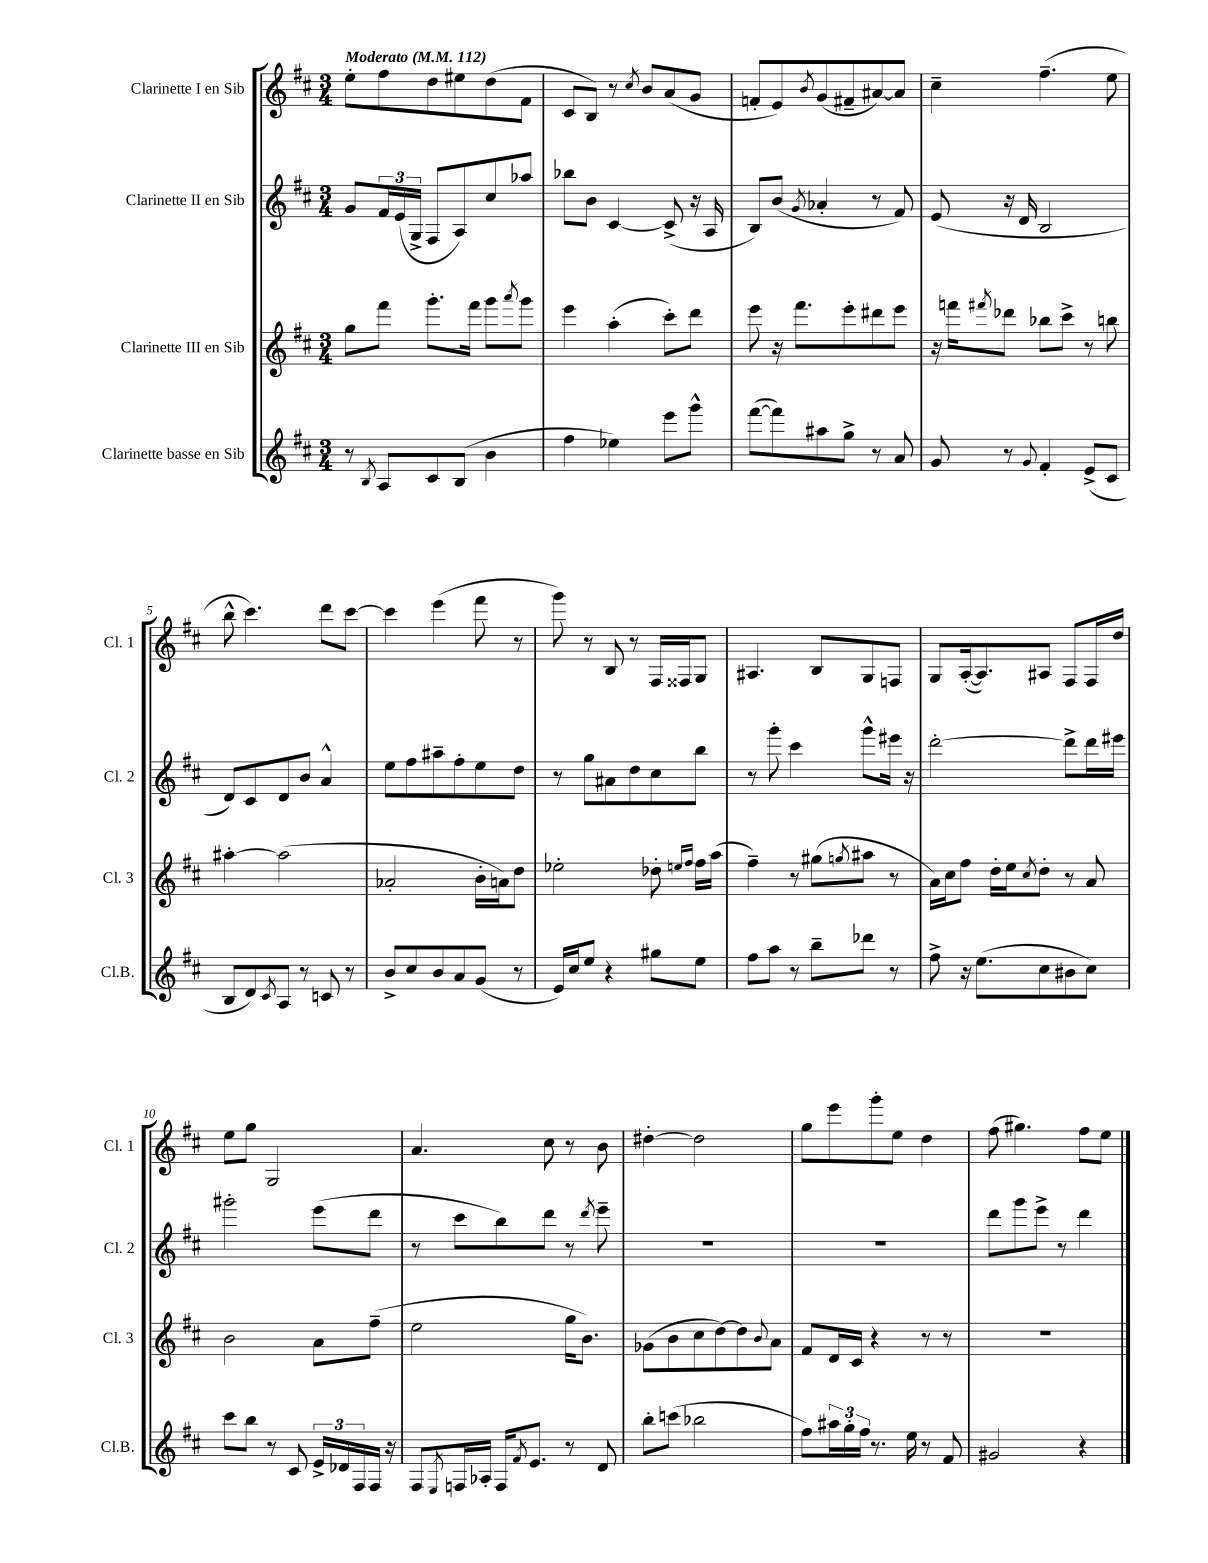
<<
\new StaffGroup <<
\new Staff = "s0" \with { instrumentName = "Clarinette I en Sib" shortInstrumentName = "Cl. 1" } {
    \clef treble \key d \major \numericTimeSignature \time 3/4 \tempo "Moderato" 4 = 112
    e''8-. fis''8 d''8 eis''8 d''8( fis'8 |
    cis'8 b8) r8 \acciaccatura { cis''8 } b'8 a'8( g'8 |
    f'8-. e'8) \acciaccatura { b'8 } g'8( fis'8-- ais'8~) ais'8 |
    cis''4-- fis''4.--( e''8 |
    b''8-^ cis'''4.) d'''8 cis'''8~ |
    cis'''4 e'''4( fis'''8 r8 |
    g'''8) r8 b8 r8 fis16 fisis16 g8 |
    ais4. b8 g8 f8 |
    g8 a16~-.( a8.) ais8 fis8 fis16 d''16 |
    e''8 g''8 g2 |
    a'4. cis''8 r8 b'8 |
    dis''4~-. dis''2 |
    g''8 e'''8 g'''8-. e''8 d''4 |
    fis''8( gis''4.) fis''8 e''8 \bar "|." |
}
\new Staff = "s1" \with { instrumentName = "Clarinette II en Sib" shortInstrumentName = "Cl. 2" } {
    \clef treble \key d \major \numericTimeSignature \time 3/4
    g'8 \tuplet 3/2 { fis'16 e'16( g16-> } fis8 a8) cis''8 aes''8 |
    bes''8 b'8 cis'4~ cis'8->( r16 a16 |
    b8) b'8( \acciaccatura { g'8 } aes'4-. r8 fis'8) |
    e'8( r16 d'16 b2 |
    d'8) cis'8 d'8 b'8 a'4-^ |
    e''8 fis''8 ais''8-- fis''8-. e''8 d''8 |
    r8 g''8 ais'8 d''8 cis''8 b''8 |
    r8 g'''8-. cis'''4 g'''8-^ eis'''16 r16 |
    d'''2~-. d'''8-> d'''16 eis'''16 |
    gis'''2-. e'''8( d'''8 |
    r8 cis'''8 b''8) d'''8 r8 \acciaccatura { d'''8 } e'''8-- |
    R2. |
    R2. |
    d'''8 g'''8 e'''8-> r8 d'''4 \bar "|." |
}
\new Staff = "s2" \with { instrumentName = "Clarinette III en Sib" shortInstrumentName = "Cl. 3" } {
    \clef treble \key d \major \numericTimeSignature \time 3/4
    g''8 fis'''8 g'''8.-. fis'''16 g'''8 \acciaccatura { a'''8 } g'''8 |
    e'''4 a''4-.( cis'''8-.) d'''8 |
    e'''8 r16 fis'''8. e'''8-. dis'''8 e'''8 |
    r16 f'''16 \acciaccatura { fis'''8 } des'''8 bes''8 cis'''8-> r8 b''8 |
    ais''4~-. ais''2( |
    aes'2-. b'16-. a'16) d''8 |
    ees''2-. des''8-. \grace { e''16 fis''16 } fis''16 a''16( |
    fis''4--) r8 gis''8( \acciaccatura { g''8 } ais''8 r8 |
    a'16) cis''16 fis''8 d''16-. e''16 \acciaccatura { cis''8 } d''8-. r8 a'8 |
    b'2 a'8 fis''8--( |
    e''2 g''16 b'8.) |
    ges'8( b'8 cis''8 d''8~) d''8 \appoggiatura { b'8 } a'8 |
    fis'8 d'16 cis'16 r4 r8 r8 |
    R2. \bar "|." |
}
\new Staff = "s3" \with { instrumentName = "Clarinette basse en Sib" shortInstrumentName = "Cl.B." } {
    \clef treble \key d \major \numericTimeSignature \time 3/4
    r8 \acciaccatura { b8 } a8 cis'8 b8( b'4 |
    fis''4 ees''4) e'''8 g'''8-^ |
    fis'''8~( fis'''8) ais''8 g''8-> r8 a'8 |
    g'8 r8 \appoggiatura { g'8 } fis'4-. e'8->( cis'8 |
    b8 d'8) \acciaccatura { cis'8 } a8 r8 c'8 r8 |
    b'8-> cis''8 b'8 a'8 g'8( r8 |
    e'16) cis''16 e''8 r4 gis''8 e''8 |
    fis''8 a''8 r8 b''8-- des'''8 r8 |
    fis''8-> r16 e''8.( cis''8 bis'8 cis''8) |
    cis'''8 b''8 r8 cis'8 \tuplet 3/2 { e'16-> des'16 fis16 } fis16 r16 |
    fis8 \acciaccatura { e8 } f16 aes16-. f16 \acciaccatura { fis'8 } e'8. r8 d'8 |
    b''8-. c'''8( bes''2 |
    fis''8) \tuplet 3/2 { ais''16 g''16-. fis''16 } r8. e''16 r8 fis'8 |
    gis'2 r4 \bar "|." |
}
>>
>>
